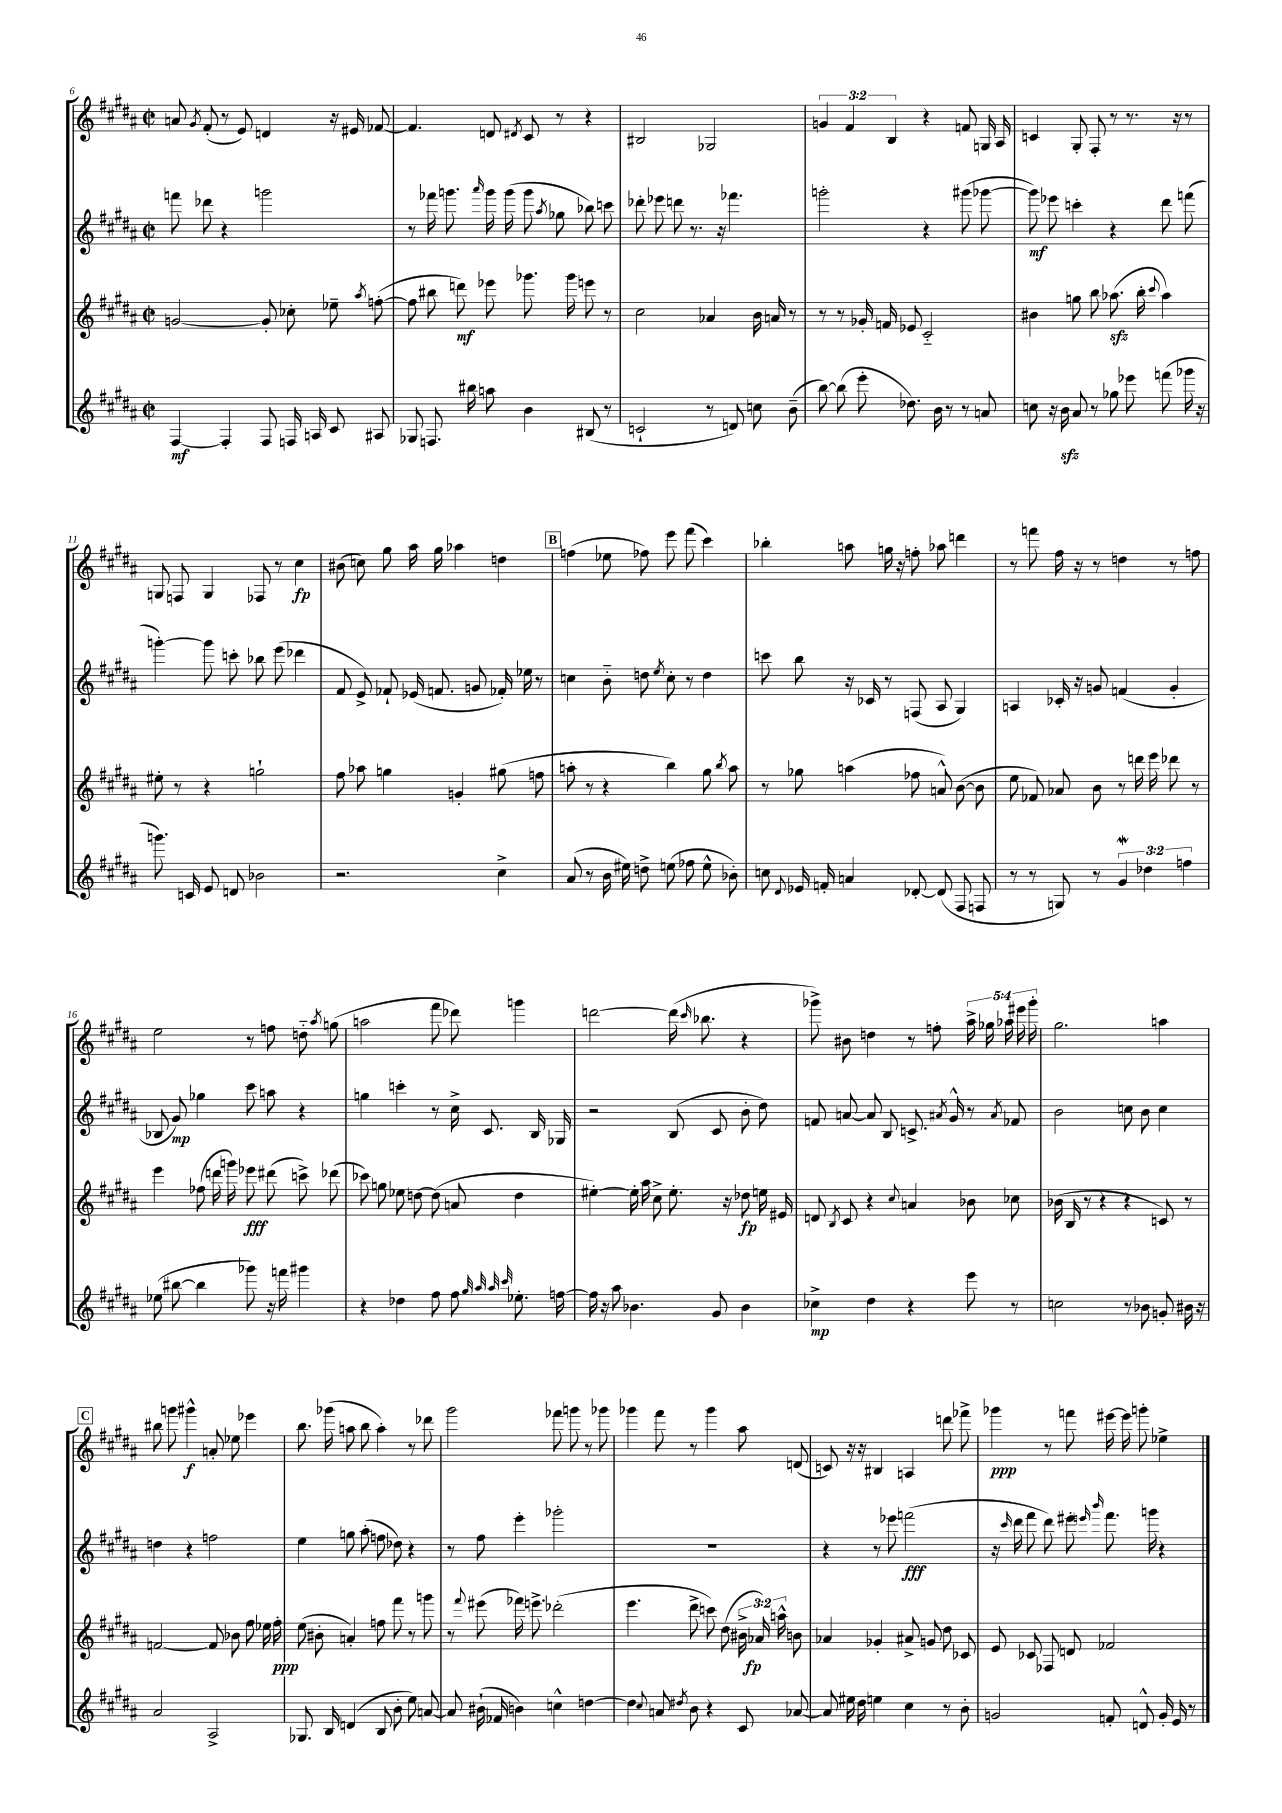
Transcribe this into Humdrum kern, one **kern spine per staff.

**kern	**kern	**kern	**kern
*staff4	*staff3	*staff2	*staff1
*clefG2	*clefG2	*clefG2	*clefG2
*k[f#c#g#d#a#]	*k[f#c#g#d#a#]	*k[f#c#g#d#a#]	*k[f#c#g#d#a#]
*M2/2	*M2/2	*M2/2	*M2/2
*met(c|)	*met(c|)	*met(c|)	*met(c|)
[4F#	[2g	8fff	8a
.	.	.	8qg#
.	.	8ddd-	(8f#'
4F#']	.	4r	8r
.	.	.	8e)
8F#	8g']	2ggg	4d
16F	8cc-'	.	.
16A	.	.	.
8c#	8ee-~	.	16r
.	.	.	16e#
.	8qaa#	.	.
8A#	([8ff'	.	[8f-
=	=	=	=
8G-	8ff]	8r	4.f-]
8.F	8bb#	16fff-	.
.	.	8.ggg	.
.	8ddd)	.	.
16bb#	.	.	.
.	.	16qqaaa#	.
8aa	8eee-	16ggg	8d
.	.	(16ggg	.
.	.	.	8qd#
4b	8.ggg-	8ggg	8c#
.	.	8qaa#	.
.	.	8gg-	8r
.	16ggg-	.	.
(8B#	8eee	8bb-)	4r
8r	8r	8ccc	.
=	=	=	=
2c`	2cc#	8ddd-'	2B#
.	.	8eee-	.
.	.	8ddd	.
.	.	8.r	.
8r	4a-	.	2G-
.	.	16r	.
8d)	.	4.fff-	.
8cc	16b	.	.
.	16a	.	.
(8b~	8r	.	.
=	=	=	=
[8bb)	8r	2ggg'	6g
(8bb]	8r	.	.
.	.	.	6f#
8eee'	16g-'	.	.
.	16f	.	.
.	.	.	6B
8.dd-)	8e-	.	.
.	2c#'~	4r	4r
16b	.	.	.
8r	.	.	.
8r	.	(8ggg#	8f
8a	.	[8ggg-	16G
.	.	.	16A#
=	=	=	=
8cc	4b#	8ggg-])	4c
16r	.	8eee-	.
16b	.	.	.
8a#	8gg	4ccc'	8G#'
8r	8bb	.	8F#'
8gg-	(8.aa-	4r	8r
8eee-	.	.	8.r
.	16bb'	.	.
.	8qqccc#	.	.
(8fff	4aa-)	8ddd#	.
.	.	.	16r
16ggg-	.	(8fff	8r
16r	.	.	.
=	=	=	=
8.ggg)	8ee#'	[4ggg')	8G
.	8r	.	8F
16c	.	.	.
8e	4r	8ggg]	4G
8d	.	8ccc'	.
2b-	2gg`	8bb-	8F-
.	.	(8eee	8r
.	.	4ddd-	4cc#
=	=	=	=
2.r	8ff#	8f#	(8b#
.	8aa-	8e^)	8cc)
.	4gg	8f-`	8gg#
.	.	(16e-	16aa#
.	.	8.f	16gg#
.	4g'	.	4aa-
.	.	8g	.
4cc#^	(8gg#	16f-')	4dd
.	.	16ee-	.
.	8ff	8r	.
=	=	=	=
(8a#	8aa'	4cc	(4ff
8r	8r	.	.
16b	4r	8b'~	8ee-
16ee#)	.	.	.
8dd^	.	8dd	8ff-)
.	.	8qee	.
(8ee	4bb)	8cc'	8eee
8ff-	.	8r	(8fff#
8ee^^	8gg#	4dd	4ccc#)
.	8qbb	.	.
8b-')	8aa	.	.
=	=	=	=
8cc	8r	8ccc	4bb-'
8qqd#	.	.	.
16e-	8gg-	8bb	.
16f'	.	.	.
4a	(4aa	16r	8aa
.	.	16c-	.
.	.	8r	16gg
.	.	.	16r
[8d-'	8ff-	(8F	8ff'
(8d-]	8a^^)	8A#	8aa-
8F#	([8b	4G#)	4ddd
8F	8b]	.	.
=	=	=	=
8r	8ee	4A	8r
8r	8f-)	.	8fff
8G)	8a-	16c-'	16ff#
.	.	16r	16r
8r	8b	8g	8r
6g#	8r	(4f	4dd
.	16ddd	.	.
6dd-	.	.	.
.	16eee	.	.
.	8ddd-	4g'	8r
6ff	.	.	.
.	8r	.	8ff
=	=	=	=
(8ee-	4eee	8B-	2ee
[8bb#	.	8g#)	.
4bb#]	(8ff-	4gg-	.
.	16ddd	.	.
.	16ggg)	.	.
8ggg-)	8eee-	8ccc#	8r
16r	(8ddd#	8aa	8ff
16fff	.	.	.
4ggg#	8ccc^)	4r	8dd'~
.	.	.	8qaa#
.	(8ddd-	.	(8gg
=	=	=	=
4r	8ccc-)	4gg	2aa
.	8gg	.	.
4dd-	8ee-	4ccc'	.
.	[8dd	.	.
8ff#	(8dd]	8r	8fff#
8ff#	8a	16cc#^	8ddd-)
.	.	8.c#	.
32qqgg#	.	.	.
32qqaa#	.	.	.
32qqaa#	.	.	.
32qqccc#	.	.	.
8.ee-'	4dd	.	4ggg
.	.	16B	.
[16ff	.	16G-	.
=	=	=	=
16ff]	[4ee#')	2r	[2ddd
16r	.	.	.
8aa#	.	.	.
4.b-	16ee#']	.	.
.	16aa#	.	.
.	8cc#^	.	.
.	8.ee#'	(8B	(16ddd]
.	.	.	16qqccc#
.	.	.	8.bb-
8g#	.	8c#	.
.	16r	.	.
4b-	8dd-	8b'	4r
.	16ee	8dd#)	.
.	16e#	.	.
=	=	=	=
4cc-^	8d	8f	8ggg-^)
.	8qB	.	.
.	8c#	[8a	8b#
4dd#	4r	8a]	4dd
.	.	8B	.
.	8qqcc#	.	.
4r	4a	8.c^	8r
.	.	.	8ff'
.	.	8qa#	.
.	.	16g#^^	.
8eee	8b-	8r	20aa#^
.	.	.	20gg-
.	.	.	20aa-
.	.	8qa#	.
8r	8cc-	8f-	.
.	.	.	20eee#
.	.	.	20ggg-'
=	=	=	=
2cc	(16b-	2b	2.gg#
.	16B	.	.
.	8r	.	.
.	4r	.	.
8r	4r	8cc	.
8b-	.	8b	.
8g'	8c)	4cc	4aa
16b#	8r	.	.
16r	.	.	.
=	=	=	=
2a#	[2f	4dd	8bb#
.	.	.	8ggg
.	.	4r	4ggg#^^
2A#^	8f]	2ff	8a'
.	8b-	.	8ee-
.	8ff#	.	4eee-
.	16ee-	.	.
.	16ff#'	.	.
=	=	=	=
8.G-	(8ee	4ee	8.bb
.	8b#'	.	.
16B	.	.	(16ggg-
(4d	4a')	8gg	8aa
.	.	(8aa#'	8bb
8B	8ff	8ff	4aa')
8b'	8fff#	8dd-)	.
8ee)	8r	4r	8r
[8a	8ggg	.	8ddd-
=	=	=	=
8a]	8r	8r	2ggg#
.	8qqfff#	.	.
(16b#`	(8eee#	8ff#	.
16f-	.	.	.
4b)	16fff-)	4eee'	.
.	8.eee^	.	.
4cc^^	(2ddd-'	2ggg-'	8fff-
.	.	.	8ggg
[4dd	.	.	8r
.	.	.	8ggg-
=	=	=	=
4dd]	4.eee	1r	4ggg-
8qqcc#	.	.	.
8a	.	.	8fff#
8qdd#	.	.	.
8b	8ddd#^	.	8r
4r	8ccc)	.	4ggg-
.	(8dd#	.	.
8c#	24b#^	.	8aa#
.	24a-)	.	.
.	24aa^^	.	.
[8a-	8b	.	(8d
=	=	=	=
8a-]	4a-	4r	8c)
16ee#	.	.	16r
16dd#	.	.	16r
4ee	4g-'	8r	4B#
.	.	8eee-	.
4cc#	8a#^	(2fff	4A
.	8g	.	.
8r	8dd#	.	8ddd
8b'	8c-	.	8fff-^
=	=	=	=
2g	8e	16r	4ggg-
.	.	16qqccc#	.
.	.	16ddd#	.
.	8c-	8fff#	.
.	8F-	8ddd#)	8r
.	8d	8eee#'	8fff
.	.	16qqeee	.
.	.	16qqbbb	.
8f'	2f-	8.fff#	[16eee#
.	.	.	16eee#]
8d^^	.	.	8ggg'
.	.	16ggg	.
16g'	.	4r	4ee-^
16e	.	.	.
8r	.	.	.
==	==	==	==
*-	*-	*-	*-
